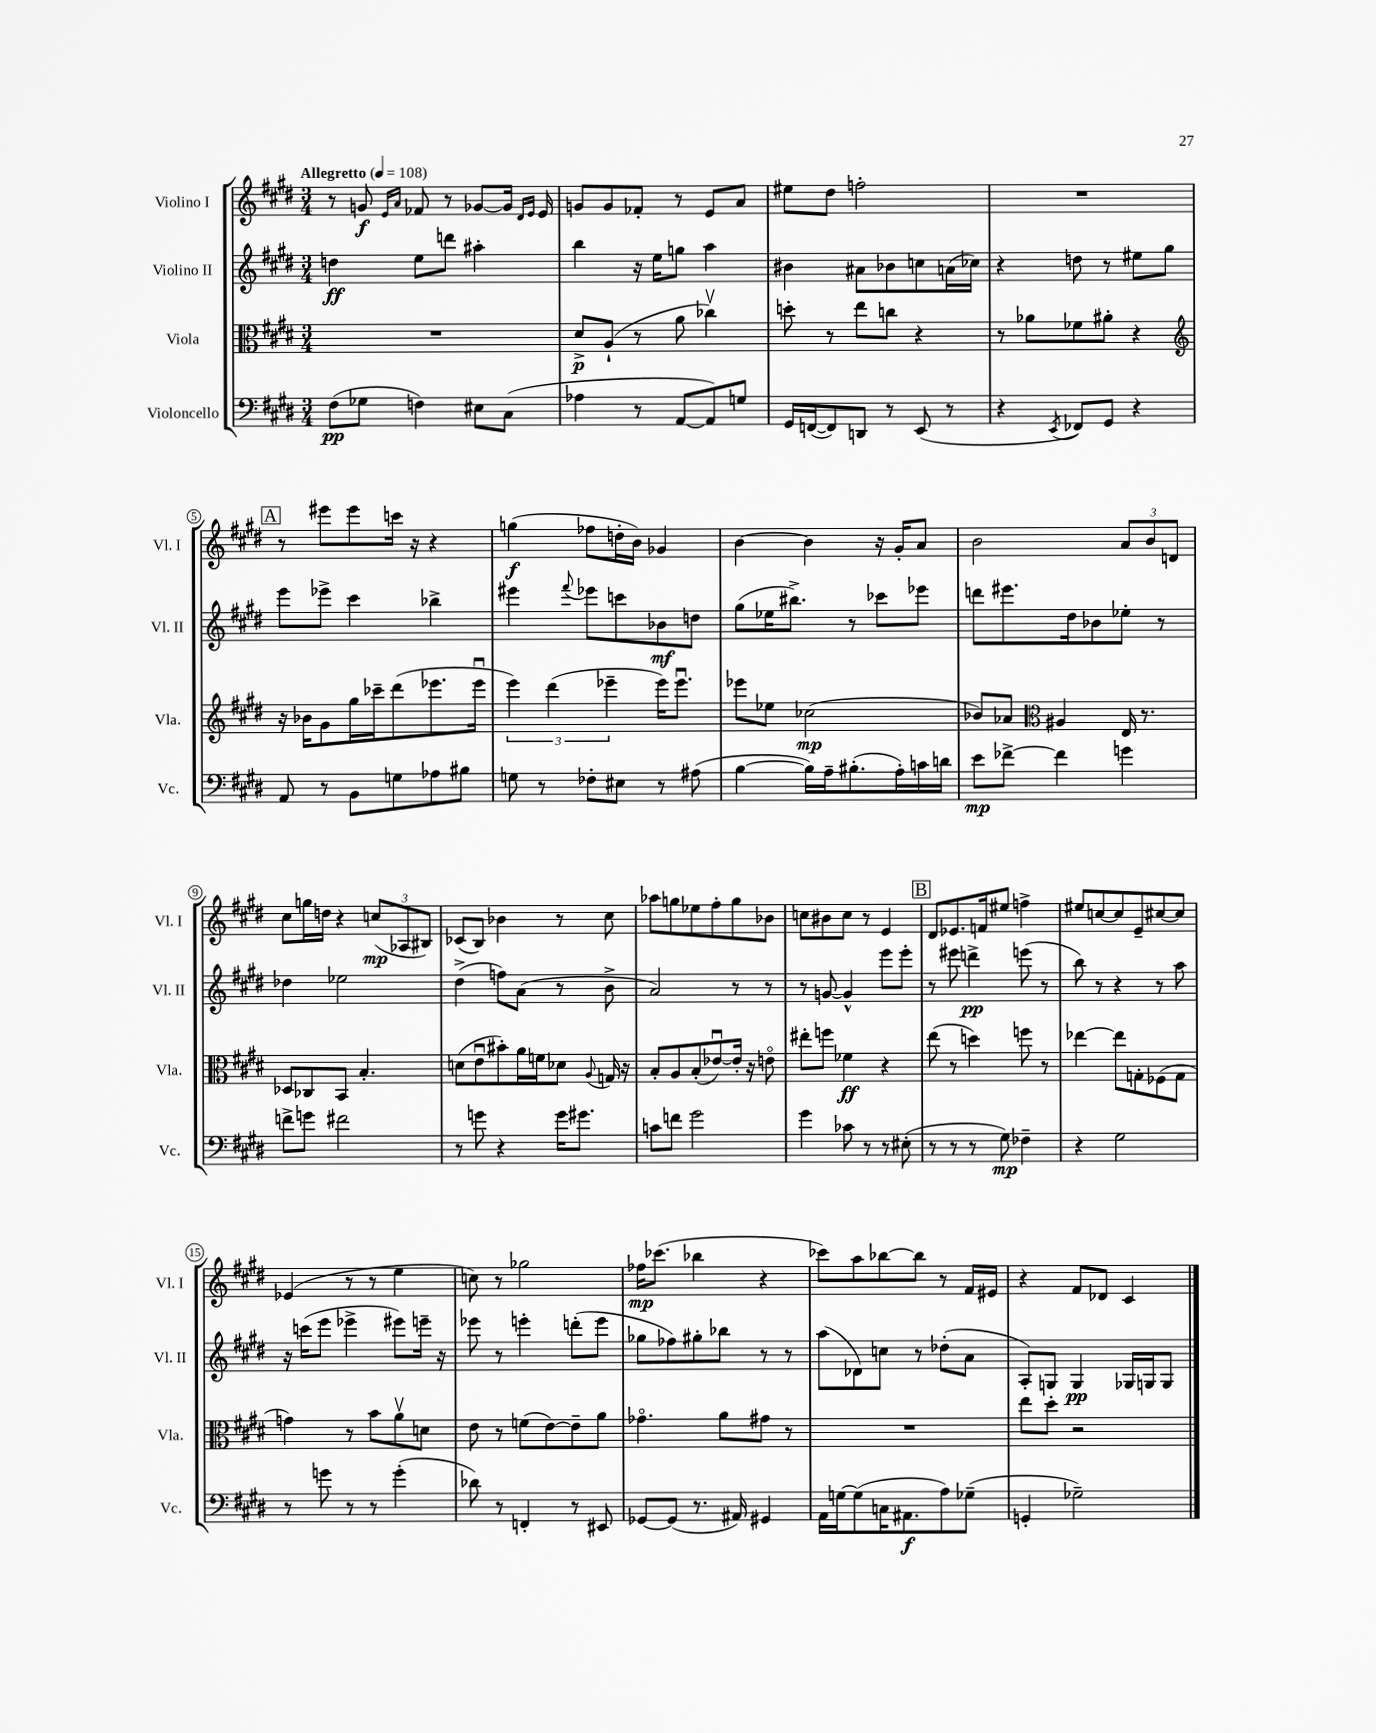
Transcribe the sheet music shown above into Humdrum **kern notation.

**kern	**kern	**kern	**kern
*staff4	*staff3	*staff2	*staff1
*clefF4	*clefC3	*clefG2	*clefG2
*k[f#c#g#d#]	*k[f#c#g#d#]	*k[f#c#g#d#]	*k[f#c#g#d#]
*M3/4	*M3/4	*M3/4	*M3/4
*MM108	*MM108	*MM108	*MM108
(8F#\L	2.r	4dd\	8r
8G-\J	.	.	8g/
.	.	.	16qqe/LL
.	.	.	16qqa/JJ
4F\)	.	8ee\L	8f-/
.	.	8ddd\J	8r
8E#\L	.	4aa#'\	[8g-/L
(8C#\J	.	.	16g-/]Jk
.	.	.	16qqd#/LL
.	.	.	16qqe/JJ
.	.	.	16e/
=	=	=	=
4A-\	8d#^/L	4bb\	8g/L
.	(8A`/J	.	8g/
8r	8r	16r	8f-'/J
.	.	16ee\LK	.
[8AA/L	8a\	8gg\J	8r
8AA/])	4cc-v\)	4aa\	8e/L
8G/J	.	.	8a/J
=	=	=	=
16GG#/LL	8dd'\	4b#\	8ee#\L
([16FF/J	.	.	.
8FF/])	8r	.	8dd#\J
8DD/J	8ee\L	8a#\L	2ff'\
8r	8cc\J	8b-\	.
(8EE/	4r	8cc\	.
8r	.	(16a\L	.
.	.	16cc-\JJ)	.
=	=	=	=
4r	8r	4r	2.r
.	8a-\L	.	.
8qEE/	.	.	.
8FF-/L)	8f-\	8dd\	.
8GG#/J	8a#'\J	8r	.
4r	4r	8ee#\L	.
.	.	8gg#\J	.
=	=	=	=
*	*clefG2	*	*
8AA/	16r	8eee\L	8r
.	16b-\LK	.	.
8r	8g#\	8eee-^\J	8eee#\L
8BB\L	16gg#\L	4ccc#\	8eee#\
.	16ccc-~\J	.	.
8G\	(8ddd#\	.	16ccc\Jk
.	.	.	16r
8A-\	8.eee-\	4bb-^\	4r
8B#\J	.	.	.
.	16eee-u\Jk	.	.
=	=	=	=
8G\	6eee\)	4eee#\	(4gg\
8r	.	.	.
.	(6ddd#\	.	.
.	.	8qqfff#/	.
8F-'\L	.	8eee-\L	8ff-\L
.	6eee-~\	.	.
8E#\J	.	8ccc\	16dd'\L
.	.	.	16b\JJ)
8r	16eee-\LK)	8b-\	4g-/
.	8.eee-u\J	.	.
(8A#\	.	8dd\J	.
=	=	=	=
[4B\	8eee-\L	(8gg#\L	[4b\
.	8ee-\J	16ee-\K	.
.	.	8.bb#^\J)	.
16B\]LL)	(2cc-\	.	4b\]
16A~\J	.	.	.
(8.B#'\	.	8r	.
.	.	8ccc-\L	16r
16A'\L)	.	.	16g#'/LK
16c\	.	8eee-\J	8a/J
16d\JJ	.	.	.
=	=	=	=
8e\L	8b-/L)	8ddd\L	2b\
[8f-^\J	8a-/J	8.eee#\	.
*	*clefC3	*	*
4f-\]	4A#/	.	.
.	.	16dd#\k	.
.	.	8b-\	.
4g\	16E/	8ee-'\J	12a/L
.	8.r	.	.
.	.	.	12b/
.	.	8r	.
.	.	.	12d/J
=	=	=	=
8f^\L	8D-/L	4dd-\	8cc#\L
8g\J	8C-/	.	16gg\L
.	.	.	16dd\JJ
2f#\	8BB/J	2ee-\	4r
.	4.B'/	.	.
.	.	.	(12cc/L
.	.	.	12A-/
.	.	.	12B#/J)
=	=	=	=
8r	(8d\L	(4dd#^\	(8c-/L
8g\	8eu\	.	8B/J)
4r	8b#'\)	8ff\L)	4b-\
.	16a\L	(8a\J	.
.	16f\J	.	.
16g\LK	8d-\J	8r	8r
8.g#\J	.	.	.
.	8qqA/	.	.
.	16G/	8b^\	8cc#\
.	16r	.	.
=	=	=	=
8c\L	8B'/L	2a/)	8aa-\L
8f\J	8A/	.	8gg\
2g#\	(8B'/	.	8ee-\
.	[8e-u/)	.	8ff#'\
.	16e-'/]Jk	8r	8gg\
.	16r	.	.
.	8eo\	8r	8b-\J
=	=	=	=
4g#\	8ee#'\L	8r	8cc\L
.	8ff\J	[8g/	8b#\
8c-\	4f-\	4g^^/]	8cc\J
8r	.	.	8r
8r	4r	8eee\L	4e/
(8E#'\	.	8eee'\J	.
=	=	=	=
8r	(8ee\	8r	8d#/L
8r	8r	8eee#\	8.e-/
8r	4dd\)	4ddd^\	.
.	.	.	16f/k
8G#\)	.	.	8ee#/J
4F-~\	8ff\	(8eee\	4ff^\
.	8r	8r	.
=	=	=	=
4r	[4ee-\	8bb\)	8ee#/L
.	.	8r	[8cc/
2G#\	8ee-\]L	4r	8cc/]
.	8G'\	.	8e~/
.	(8F-\	8r	[8cc#/
.	8G\J	8aa\	8cc#/]J
=	=	=	=
8r	4g\)	16r	(4e-/
.	.	(16ccc\LK	.
8g\	.	8eee\J	.
8r	8r	4eee-^\	8r
8r	8b\L	.	8r
(4g'\	8av\	8eee#\L)	4ee\
.	8d\J	16eee~\Jk	.
.	.	16r	.
=	=	=	=
8d-\)	8e\	8eee-\	8cc\)
8r	8r	8r	8r
4FF'/	(8f\L	4eee'\	2gg-\
.	[8e\)	.	.
8r	8e~\]	(8ddd'\L	.
8EE#/	8a\J	8eee\J	.
=	=	=	=
[8GG-/L	4.g-o\	8gg-\L	16ff-\LK
.	.	.	(8.ccc-\J
(8GG-/]J	.	8ff-\)	.
8.r	.	8gg#'\	4bb-\
.	8a\L	8bb-\J	.
16AA#/)	.	.	.
4GG#/	8g#\J	8r	4r
.	8r	8r	.
=	=	=	=
16AA\LL	2.r	(8aa\L	8ccc-\L)
[16G\J	.	.	.
(8G\]	.	8d-\)	8aa\
16C\K	.	8cc\J	[8bb-\
8.AA#\	.	.	.
.	.	8r	8bb-\]J
8A\)	.	(8dd-'\L	8r
(8G-~\J	.	8a\J	16f#/LL
.	.	.	16e#/JJ
=	=	=	=
4GG'/	8ee\L	8A'/L)	4r
.	8dd#'\J	8G/J	.
2G-~\)	2r	4G/	8f#/L
.	.	.	8d-/J
.	.	16G-/LL	4c#/
.	.	16G/J	.
.	.	8G/J	.
==	==	==	==
*-	*-	*-	*-
